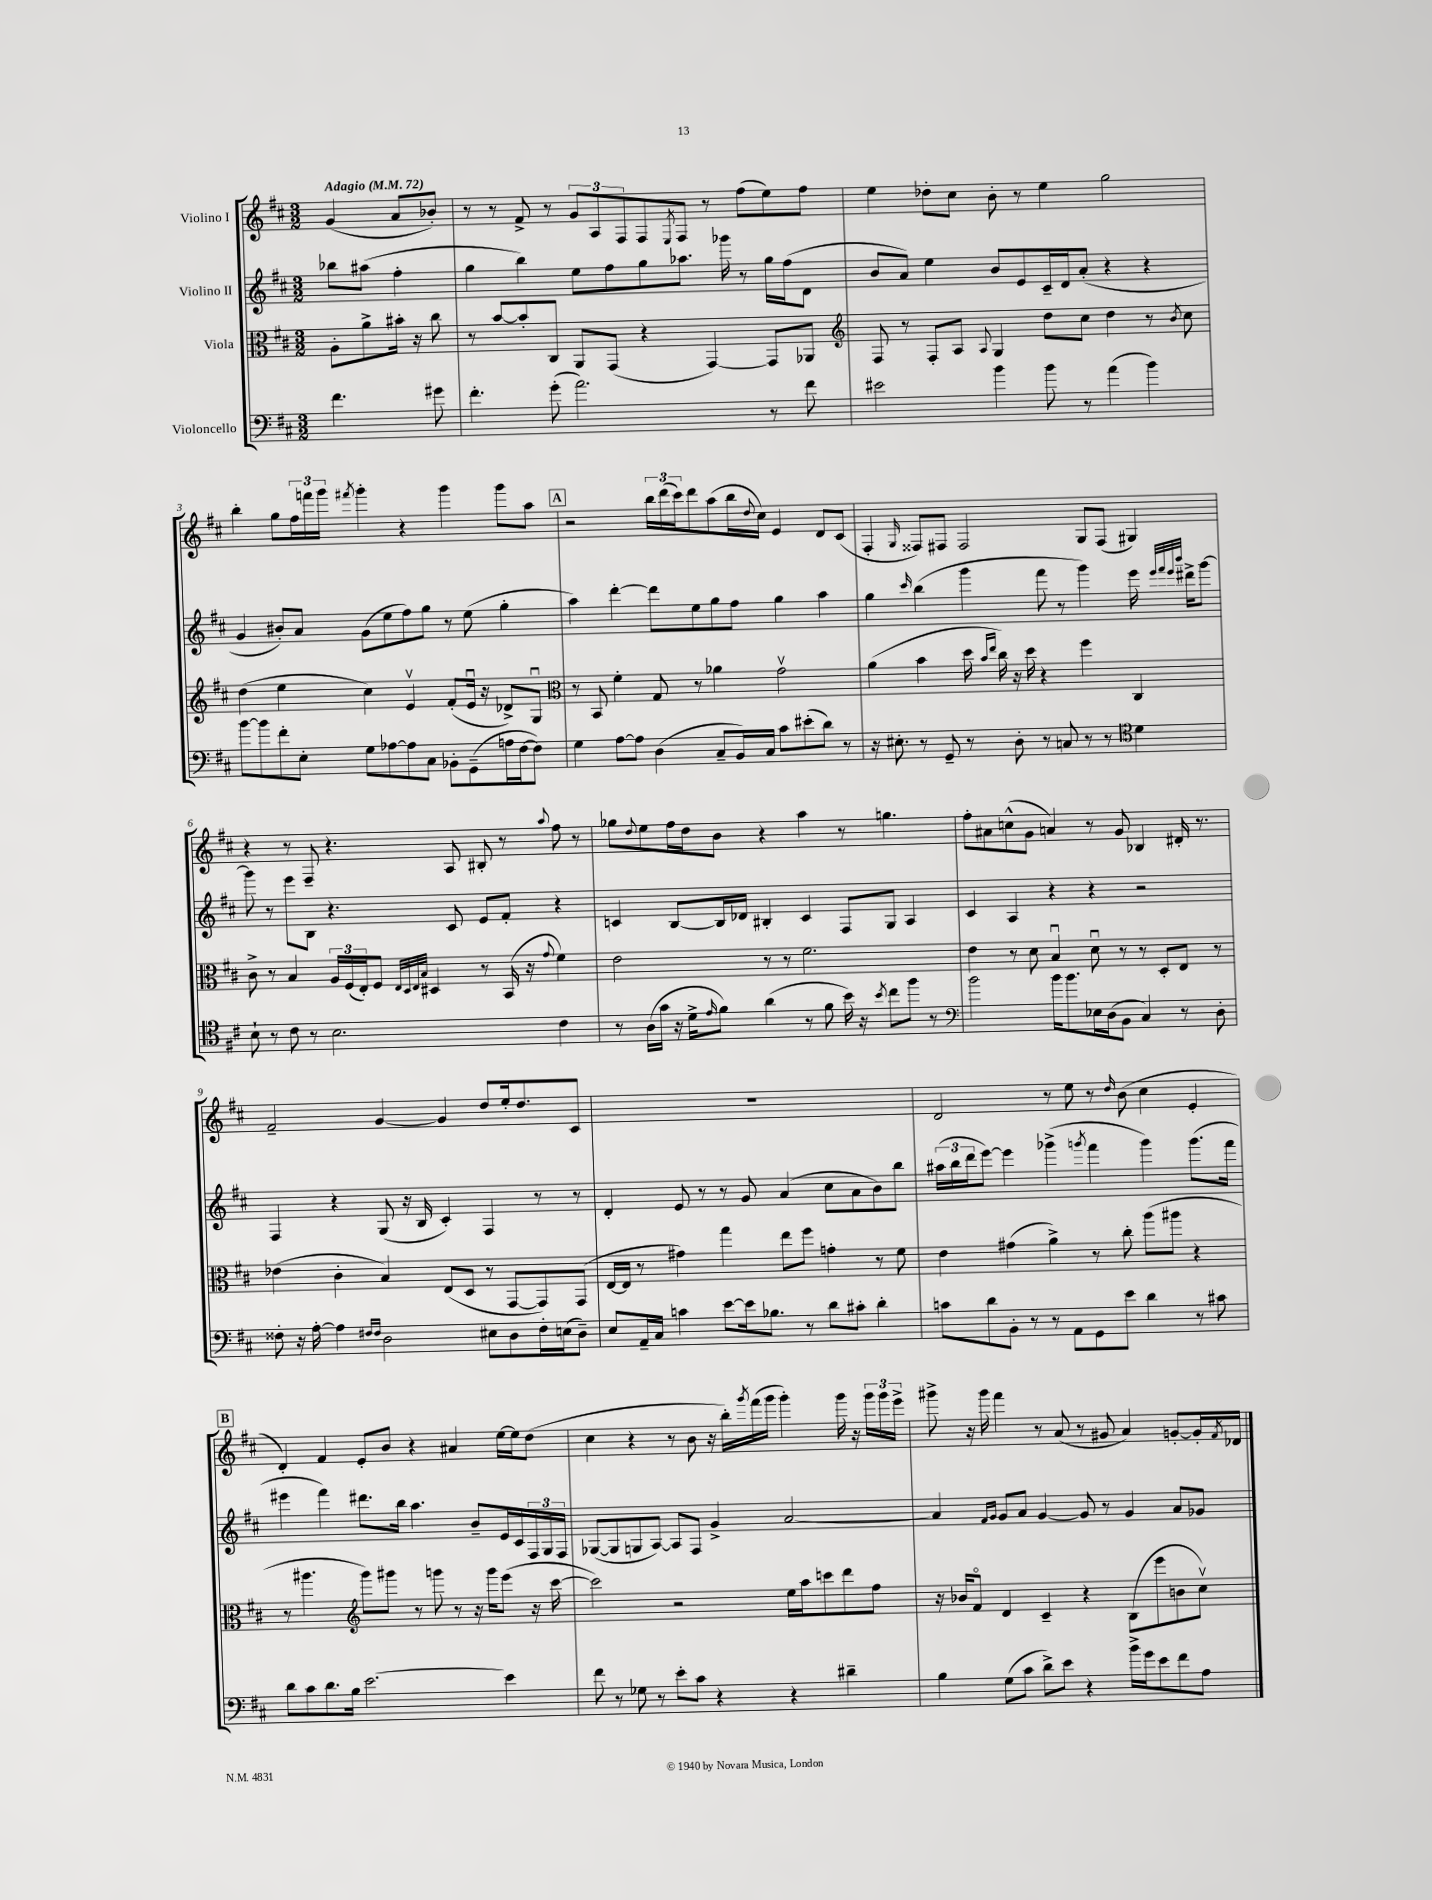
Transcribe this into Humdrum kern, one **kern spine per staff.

**kern	**kern	**kern	**kern
*staff4	*staff3	*staff2	*staff1
*clefF4	*clefC3	*clefG2	*clefG2
*k[f#c#]	*k[f#c#]	*k[f#c#]	*k[f#c#]
*M3/2	*M3/2	*M3/2	*M3/2
*MM72	*MM72	*MM72	*MM72
4.f#	8A'	8bb-	(4g
.	8a^	(8aa#	.
.	16b#'	4ff#'	8a
.	16r	.	.
8g#	8cc#	.	8b-')
=	=	=	=
4.f#'	8r	4gg	8r
.	[8b	.	8r
.	8b']	4bb)	8f#^
(8g'	8C#	.	8r
2.a)	8AA	8ee	12g
.	.	.	12A
.	(8GG	8ff#	.
.	.	.	12F#
.	4r	8gg	8F#
.	.	.	8qE
.	.	8.aa-	8F#
.	[4GG)	.	8r
.	.	16ggg-	.
.	.	8r	(8ff#
8r	8GG]	16gg	8ee)
.	.	(16ff#	.
8f#	8AA-	8d	8ff#
=	=	=	=
*	*clefG2	*	*
2e#	8F#	8b	4ee
.	8r	8a)	.
.	8F#'	4ee	8dd-'
.	8A	.	8cc#
.	8qqA	.	.
4b	4G	8b	8b'
.	.	8e	8r
8b	8dd	16c#~	4ee
.	.	16d	.
8r	8cc#	(8a'	.
(4a	4dd	4r	2gg
4b)	8r	4r	.
.	8qb	.	.
.	8cc#	.	.
=	=	=	=
[8b	(4dd	4g	4bb'
8b]	.	.	.
8f#'	4ee	8b#')	8gg
8E'	.	8a	24ff#
.	.	.	24fff
.	.	.	24ggg
.	.	.	8qfff#
8G	4cc#)	(8g	4ggg'
[8A-	.	8ee	.
8A-]	4ev	8ff#)	4r
8C#	.	8gg	.
8BB-'	(8f#'	8r	4ggg
(8GG~	16eu	(8ee	.
.	16r	.	.
16A	8d-^)	4gg'	8ggg
[16F#	.	.	.
8F#])	8Gu	.	8aa
=	=	=	=
*	*clefC3	*	*
4G	8r	4aa)	2r
.	8BB	.	.
[8A	4f#'	[4ddd'	.
8A]	.	.	.
(4D	8G	8ddd]	24bb
.	.	.	(24ddd
.	.	.	24ccc#)
.	8r	8ee	8ddd
8C#~	4a-	8gg	(8aa
16BB)	.	8ff#	16bb
.	.	.	8qqdd
16C#	.	.	16cc#)
8c#	2gv	4gg	4e
(8e#'	.	.	.
8d)	.	4aa	8d
8r	.	.	(8c#
=	=	=	=
16r	(4a	4gg	4F#'
8.E#'	.	.	.
.	.	16qqccc#	16qqG
8r	4b	(4bb	8F##)
8GG~	.	.	8F#
8r	16dd	4ggg	2F#
.	16qqb	.	.
.	16qqee	.	.
.	16cc#)	.	.
8D'	16r	.	.
.	16dd	.	.
8r	4r	8fff#	.
8C	.	8r	.
8r	4ff#	4ggg)	8G
8r	.	.	(8F#
*clefC4	*	*	*
4d	4C#	16eee	4G#)
.	.	32qqeee	.
.	.	32qqfff#	.
.	.	32qqeee	.
.	.	32qqbbb	.
.	.	16ddd#^	.
.	.	[8ggg	.
=	=	=	=
8B`	8c#^	8ggg]	4r
8r	8r	8r	.
8c#	4B	8eee	8r
8r	.	8B	8F#~
2.B	24A	4.r	4.r
.	(24F#	.	.
.	24E')	.	.
.	8F#	.	.
.	32qqE	.	.
.	32qqD	.	.
.	32qqE	.	.
.	32qqB	.	.
.	4D#	.	.
.	.	8c#	8A
.	8r	8e	8B#'
.	(16BB	8f#'	8r
.	16r	.	.
.	8qqg	.	8qqaa
4c#	4f#)	4r	8ff#
.	.	.	8r
=	=	=	=
8r	2e	4c	8gg-
.	.	.	8qqdd
(16A	.	.	8ee
16g	.	.	.
16r	.	[8B	16ff#
16d^	.	.	16dd
16qqe	.	.	.
8f#)	.	16B]	8b
.	.	16d-	.
(4a	8r	4B#'	4r
.	8r	.	.
8r	2.f#	4c	4aa
8f#	.	.	.
16b)	.	8F#	8r
16r	.	.	.
8qb	.	.	.
8cc#	.	8G	4.gg
8ff#	.	4A	.
8r	.	.	.
=	=	=	=
*clefF4	*	*	*
2b	4e	4c#	8ff#'
.	.	.	8a#
.	8r	4A	(8cc^^
.	8d	.	8g
16b	4Bu	4r	4a)
8.b	.	.	.
16E-	8du	4r	8r
(16D	.	.	.
8BB	8r	.	8g
4C#)	8r	2r	4B-
.	8D'	.	.
8r	8E	.	16d#'
.	.	.	8.r
8D'	8r	.	.
=	=	=	=
8F##'	(4e-	4F#	2f#~
16r	.	.	.
[16A'	.	.	.
4A]	4c#'	4r	.
16qqF#	.	.	.
16qqF#	.	.	.
2D	4B)	(8G	[4g
.	.	16r	.
.	.	16B	.
.	(8E	4c#')	4g]
.	8D	.	.
8E#	8r	4F#	8dd
8D	[8GG	.	16ee'
.	.	.	8.dd
16F#'	8GG])	8r	.
(16E	.	.	.
8D~)	(8GG	8r	8c#
=	=	=	=
8E	[16E	4d'	1.r
.	16E]	.	.
16AA~	8r	.	.
16C#	.	.	.
4c	4g#)	8e	.
.	.	8r	.
[8e	4gg	8r	.
16e]	.	8g	.
8.B-	.	.	.
.	8ee	(4a	.
8r	8ff#	.	.
8d	4g'	8cc#	.
8c#'	.	8a	.
4d'	8r	8b)	.
.	8f#	8bb	.
=	=	=	=
8c	4e	(24aa#	2d
.	.	24bb	.
.	.	24ddd	.
8d	.	[8eee)	.
8BB'	(4g#	4eee]	.
8r	.	.	.
8r	4a^)	(4ggg-^	8r
8AA	.	.	8ee
.	.	8qggg	.
8GG	8r	4fff#	8r
.	.	.	16qqdd
8e	8cc#'	.	(8b
4d	(8aa	4ggg)	4cc#
.	8aa#	.	.
8r	4r	(8.ggg	4e'
8c#	.	.	.
.	.	16fff#	.
=	=	=	=
8d	8r	4eee#	4d')
8c#	4.aa#	.	.
8.d	.	4fff#)	4f#
16B	.	.	.
*	*clefG2	*	*
[2.e	8ggg)	8.ddd#	8e'
.	8ggg#	.	8b
.	.	16bb	.
.	8r	4.aa	4r
.	8ggg	.	.
.	8r	.	4a#
.	16r	8b~	.
.	16ggg	.	.
4e]	(8eee	16e	[16ee
.	.	16c#	16ee]
.	16r	24F#	(8dd
.	.	24G	.
.	[16ccc#	.	.
.	.	24F#	.
=	=	=	=
8f#	2ccc#])	([8G-	4cc#
8r	.	8G-]	.
8G-	.	8G	4r
8r	.	[8A)	.
8e'	2r	8A]	8r
8c#	.	8F#	8b
4r	.	4g^	16r
.	.	.	16bb')
.	.	.	8qggg
.	.	.	(16fff#
.	.	.	16ggg
4r	16ee	[2a	4ggg')
.	16aa	.	.
.	8ccc	.	.
4d#~	8ddd	.	16ggg
.	.	.	16r
.	8ff#	.	24ggg
.	.	.	24ggg
.	.	.	24eee^
=	=	=	=
4B	16r	4a]	8ggg#^
.	16b-	.	.
.	8f#o	.	16r
.	.	.	16ggg#
.	.	16qqf#	.
.	.	16qqg	.
(8G	4d	8g	4fff#
8c#	.	8a	.
8d^)	4c#~	[4g	8r
8e	.	.	(8a
4r	4r	8g]	8r
.	.	8r	8g#
16b^	(8B	4g	4a)
16g	.	.	.
8e	8eee	.	.
8f#	8b	8a	[8g'
8A	8cc#v)	8g-	16g']
.	.	.	8qf#
.	.	.	16d-
==	==	==	==
*-	*-	*-	*-
